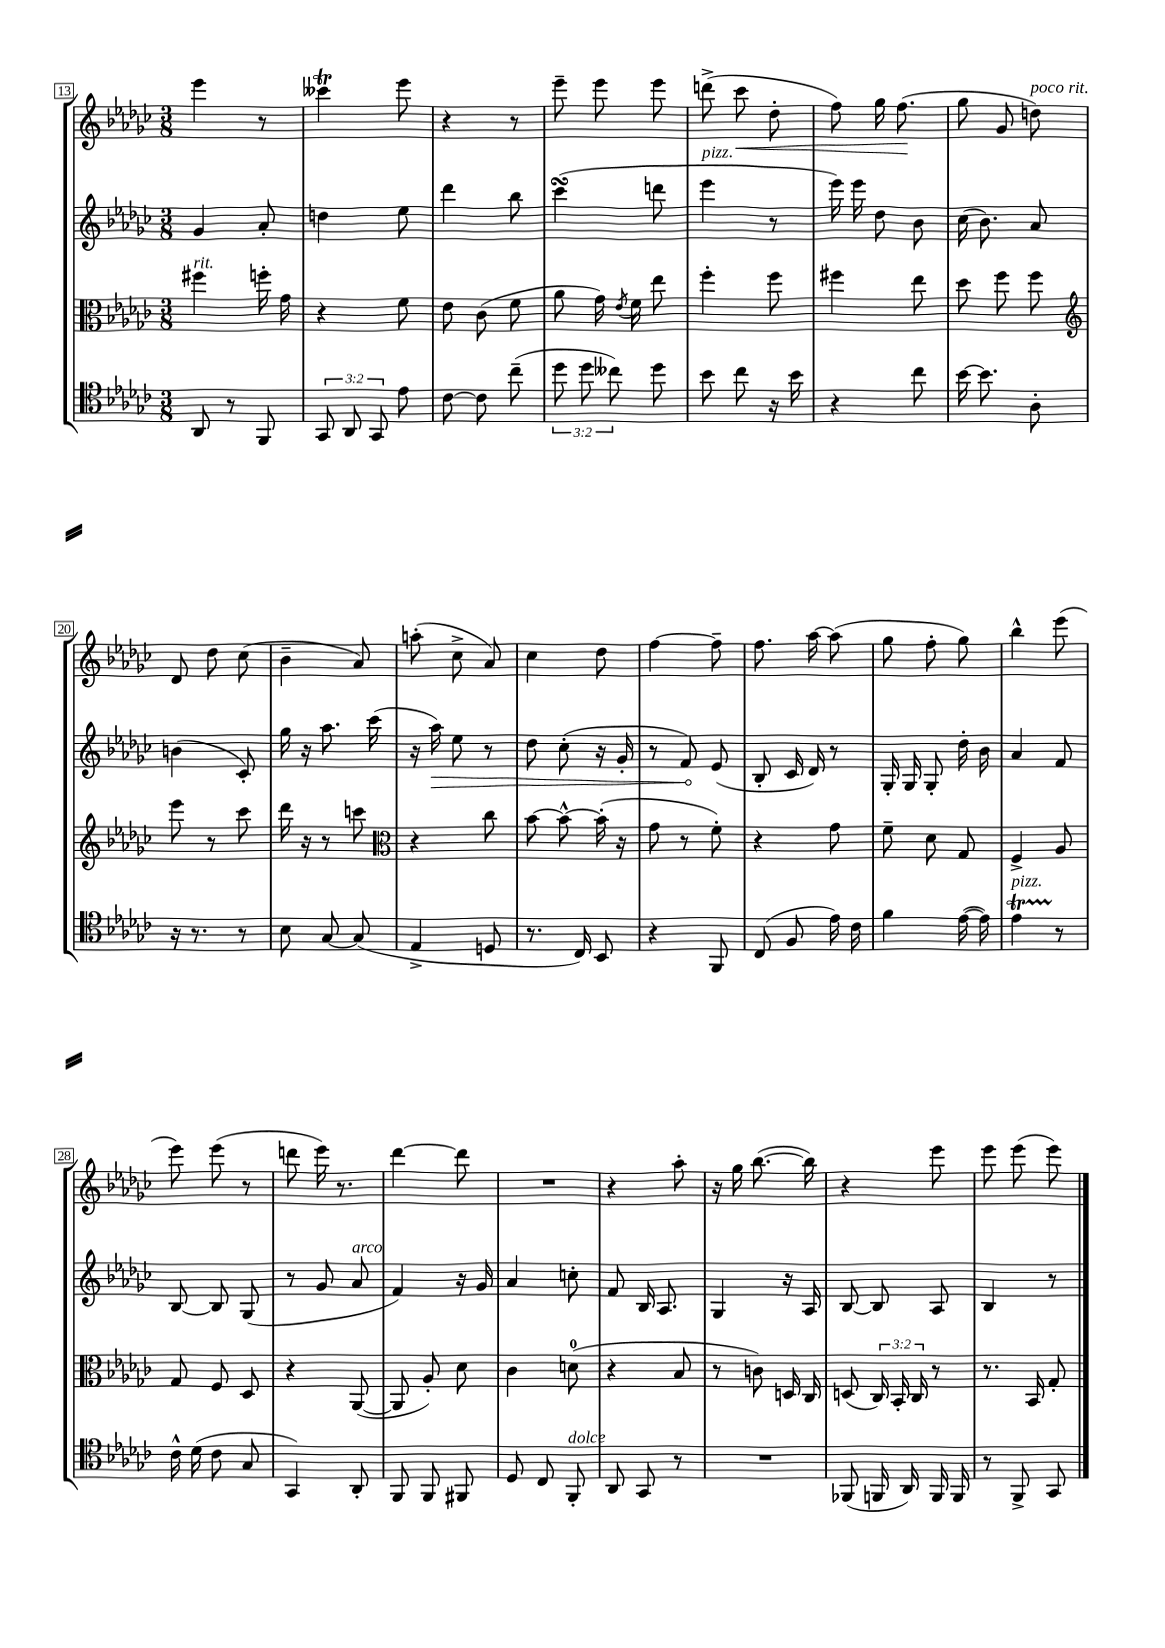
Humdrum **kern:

**kern	**kern	**kern	**dynam	**kern	**dynam
*part4	*part3	*part2	*part2	*part1	*part1
*staff4	*staff3	*staff2	*staff2	*staff1	*staff1
*clefC4	*clefC3	*clefG2	*	*clefG2	*
*k[b-e-a-d-g-c-]	*k[b-e-a-d-g-c-]	*k[b-e-a-d-g-c-]	*	*k[b-e-a-d-g-c-]	*
*M3/8	*M3/8	*M3/8	*	*M3/8	*
=13	=13	=13	=13	=13	=13
!	!LO:TX:a:i:t=rit.	!	!	!	!
8AA-/	4ff#X\	4g-/	.	4eee-\	.
8r	.	.	.	.	.
8FF/	16ffn'\	8a-'/	.	8r	.
.	16g-\	.	.	.	.
=14	=14	=14	=14	=14	=14
12GG-/	4r	4ddn\	.	4ccc--XT\	.
12AA-/	.	.	.	.	.
12GG-/	.	.	.	.	.
8e-\	8f\	8ee-\	.	8eee-\	.
=15	=15	=15	=15	=15	=15
[8c-\	8e-\	4ddd-\	.	4r	.
8c-\]	(8c-\	.	.	.	.
(8cc-~\	8f\	8bb-\	.	8r	.
=16	=16	=16	=16	=16	=16
12dd-\	8a-\	(4ccc-sSSs\	.	8eee-~\	.
12dd-\	.	.	.	.	.
.	16g-\)	.	.	8eee-\	.
12cc--X\)	.	.	.	.	.
.	8qe-/	.	.	.	.
.	16f\	.	.	.	.
8dd-\	8ee-\	8dddn\	.	8eee-\	.
=17	=17	=17	=17	=17	=17
!	!	!LO:TX:a:i:t=pizz.	!	!	!
8b-\	4ff'\	4eee-\	.	(8dddn^\	.
!	!	!	!	!	!LO:HP:b
8cc-\	.	.	.	8ccc-\	<
16r	8ff\	8r	.	8dd-'\	.
16b-\	.	.	.	.	.
=18	=18	=18	=18	=18	=18
4r	4ff#X\	16eee-\)	.	8ff\)	.
.	.	16eee-\	.	.	.
.	.	8dd-\	.	16gg-\	.
.	.	.	.	(8.ff\	.
8cc-\	8ee-\	8b-\	.	.	.
.	.	.	.	.	[
=19	=19	=19	=19	=19	=19
[16b-\	8dd-\	(16cc-\	.	8gg-\	.
8.b-\]	.	8.b-\)	.	.	.
.	8ff\	.	.	8g-/	.
!	!	!	!	!LO:TX:a:i:t=poco rit.	!
8A-'\	8ff\	8a-/	.	8ddn\)	.
!!LO:LB:g=z
=20	=20	=20	=20	=20	=20
*	*clefG2	*	*	*	*
16r	8eee-\	(4bn\	.	8d-/	.
8.r	.	.	.	.	.
.	8r	.	.	8dd-\	.
8r	8ccc-\	8c-'/)	.	(8cc-\	.
=21	=21	=21	=21	=21	=21
8B-\	16ddd-\	16gg-\	.	4b-~\	.
.	16r	16r	.	.	.
[8G-/	8r	8.aa-\	.	.	.
(8G-/]	8cccn\	.	.	8a-/)	.
.	.	(16ccc-\	.	.	.
=22	=22	=22	=22	=22	=22
*	*clefC3	*	*	*	*
4E-^/	4r	16r	.	(8aan'\	.
!	!	!	!LO:HP:b	!	!
.	.	16aa-\)	>	.	.
.	.	8ee-\	.	8cc-^\	.
8Dn/	8cc-\	8r	.	8a-/)	.
=23	=23	=23	=23	=23	=23
8.r	[8b-\	8dd-\	.	4cc-\	.
.	8b-^^\_	(8cc-'\	.	.	.
16C-/)	.	.	.	.	.
8BB-/	(16b-'\]	16r	.	8dd-\	.
.	16r	16g-'/	.	.	.
=24	=24	=24	=24	=24	=24
4r	8g-\	8r	.	[4ff\	.
.	8r	8f/)	.	.	.
8FF/	8f'\)	(8e-/	]	8ff~\]	.
=25	=25	=25	=25	=25	=25
(8C-/	4r	8B-'/	.	8.ff\	.
8F/	.	16c-/	.	.	.
.	.	16d-/)	.	[16aa-\	.
16e-\)	8g-\	8r	.	(8aa-\]	.
16c-\	.	.	.	.	.
=26	=26	=26	=26	=26	=26
4f\	8f~\	16G-'/	.	8gg-\	.
.	.	16G-/	.	.	.
.	8d-\	8G-'/	.	8ff'\	.
([16e-\	8G-/	16dd-'\	.	8gg-\)	.
16e-\])	.	16b-\	.	.	.
=27	=27	=27	=27	=27	=27
!LO:TX:a:i:t=pizz.	!	!	!	!	!
4e-T\	4F^/	4a-/	.	4bb-^^\	.
8r	8A-/	8f/	.	(8eee-\	.
!!LO:LB:g=z
=28	=28	=28	=28	=28	=28
16c-^^\	8G-/	[8B-/	.	8eee-\)	.
(16d-\	.	.	.	.	.
8c-\	8F/	8B-/]	.	(8eee-\	.
8G-/	8D-/	(8G-/	.	8r	.
=29	=29	=29	=29	=29	=29
4GG-/)	4r	8r	.	8dddn\	.
.	.	8g-/	.	16eee-\)	.
.	.	.	.	8.r	.
!	!	!LO:TX:a:i:t=arco	!	!	!
8AA-'/	([8AA-/	8a-/	.	.	.
=30	=30	=30	=30	=30	=30
8FF/	8AA-/]	4f/)	.	[4ddd-\	.
8FF/	8A-'/)	.	.	.	.
8FF#X/	8d-\	16r	.	8ddd-\]	.
.	.	16g-/	.	.	.
=31	=31	=31	=31	=31	=31
8D-/	4c-\	4a-/	.	4.r	.
8C-/	.	.	.	.	.
!LO:TX:a:i:t=dolce	!	!	!	!	!
8FF'/	(8dn\	8ccn'\	.	.	.
=32	=32	=32	=32	=32	=32
8AA-/	4r	8f/	.	4r	.
8GG-/	.	16B-/	.	.	.
.	.	8.A-/	.	.	.
8r	8B-/	.	.	8aa-'\	.
=33	=33	=33	=33	=33	=33
4.r	8r	4G-/	.	16r	.
.	.	.	.	16gg-\	.
.	8cn\)	.	.	([8.bb-\	.
.	16Dn/	16r	.	.	.
.	16C-/	16A-/	.	16bb-\])	.
=34	=34	=34	=34	=34	=34
(8FF-X/	(8Dn/	[8B-/	.	4r	.
16FFn/	24C-/)	8B-/]	.	.	.
.	24BB-'/	.	.	.	.
16AA-/)	.	.	.	.	.
.	24C-/	.	.	.	.
16FF/	8r	8A-/	.	8eee-\	.
16FF/	.	.	.	.	.
=35	=35	=35	=35	=35	=35
8r	8.r	4B-/	.	8eee-\	.
8FF^/	.	.	.	(8eee-\	.
.	16BB-/	.	.	.	.
8GG-/	8G-'/	8r	.	8eee-\)	.
==	==	==	==	==	==
*-	*-	*-	*-	*-	*-
